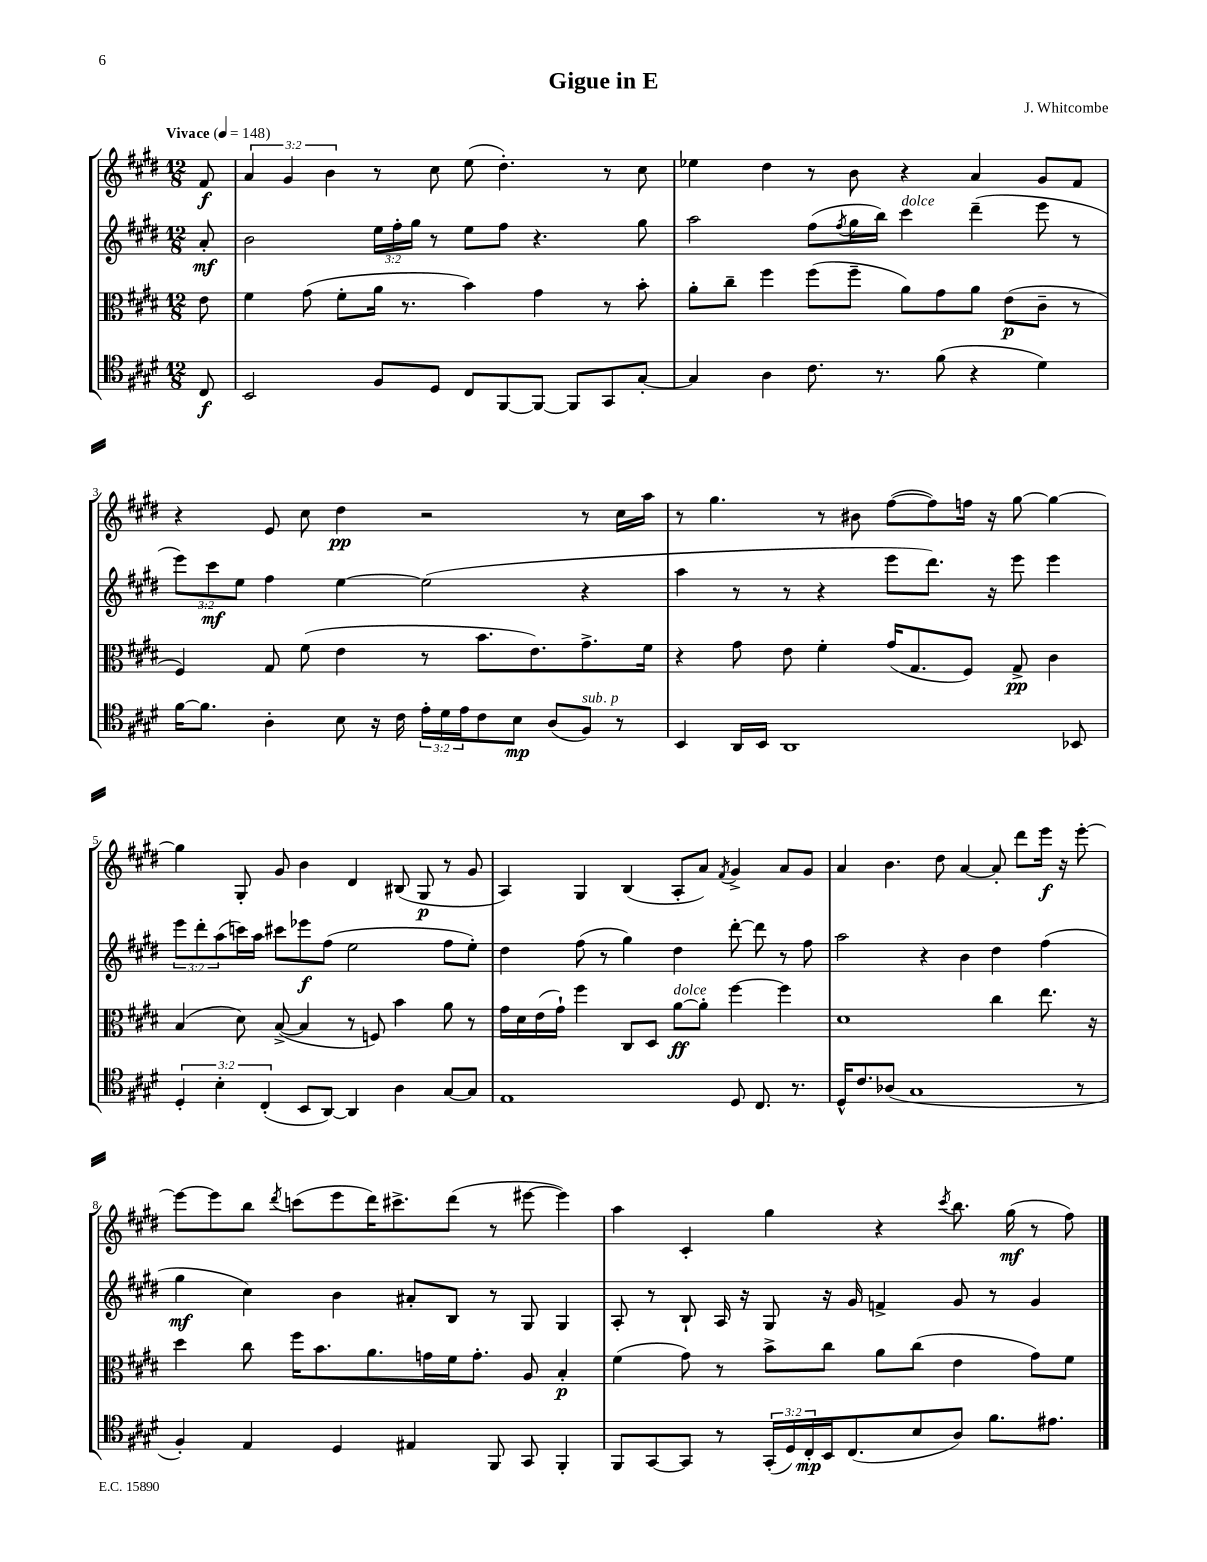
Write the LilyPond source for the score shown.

\header { title = "Gigue in E" composer = "J. Whitcombe" }
<<
\new StaffGroup <<
\new Staff = "s0" {
    \clef treble \key e \major \numericTimeSignature \time 12/8 \override Staff.TupletNumber.text = #tuplet-number::calc-fraction-text \partial 8 \tempo "Vivace" 4 = 148
    fis'8\f |
    \tuplet 3/2 { a'4 gis'4 b'4 } r8 cis''8 e''8( dis''4.-.) r8 cis''8 |
    ees''4 dis''4 r8 b'8 r4 a'4 gis'8 fis'8 |
    r4 e'8 cis''8 dis''4\pp r2 r8 cis''16 a''16 |
    r8 gis''4. r8 bis'8 fis''8~( fis''8) f''16 r16 gis''8~ gis''4~ |
    gis''4 gis8-. gis'8 b'4 dis'4 bis8( gis8\p r8 gis'8 |
    a4) gis4 b4( a8-. a'8) \acciaccatura { fis'8 } gis'4-> a'8 gis'8 |
    a'4 b'4. dis''8 a'4~ a'8-. dis'''8 e'''16\f r16 e'''8~-. |
    e'''8~ e'''8 b''8 \acciaccatura { dis'''8 } c'''8( e'''8 dis'''16) cis'''8.-> dis'''8( r8 eis'''8~ eis'''4) |
    a''4 cis'4-. gis''4 r4 \acciaccatura { cis'''8 } b''8. gis''16\mf( r8 fis''8) \bar "|." |
}
\new Staff = "s1" {
    \clef treble \key e \major \numericTimeSignature \time 12/8 \override Staff.TupletNumber.text = #tuplet-number::calc-fraction-text \partial 8
    a'8-.\mf |
    b'2 \tuplet 3/2 { e''16 fis''16-. gis''16 } r8 e''8 fis''8 r4. gis''8 |
    a''2 fis''8( \acciaccatura { fis''8 } gis''16 b''16) cis'''4^\markup { \italic "dolce" } dis'''4--( e'''8 r8 |
    \tuplet 3/2 { e'''8) cis'''8\mf e''8 } fis''4 e''4~ e''2( r4 |
    a''4 r8 r8 r4 e'''8 dis'''8.) r16 e'''8 e'''4 |
    \tuplet 3/2 { e'''8 dis'''8-. a''8( } c'''16) a''16 cis'''8 ees'''8\f fis''8( e''2 fis''8 e''8-.) |
    dis''4 fis''8( r8 gis''4) dis''4 dis'''8~-. dis'''8 r8 fis''8 |
    a''2 r4 b'4 dis''4 fis''4( |
    gis''4\mf cis''4) b'4 ais'8-. b8 r8 gis8 gis4 |
    a8-. r8 b8-! a16 r16 gis8 r16 gis'16 f'4-> gis'8 r8 gis'4 \bar "|." |
}
\new Staff = "s2" {
    \clef alto \key e \major \numericTimeSignature \time 12/8 \partial 8
    e'8 |
    fis'4 gis'8( fis'8-. a'16 r8. b'4) gis'4 r8 b'8-. |
    a'8-. cis''8-- fis''4 fis''8( fis''8-- a'8) gis'8 a'8 e'8\p( cis'8-- r8 |
    fis4) gis8 fis'8( e'4 r8 b'8. e'8.) gis'8.-> fis'16 |
    r4 gis'8 e'8 fis'4-. gis'16( gis8. fis8) gis8->\pp cis'4 |
    b4( dis'8) b8~->( b4 r8 f8) b'4 a'8 r8 |
    gis'16 dis'16 e'16( gis'16-!) fis''4 cis8 dis8 a'8~\ff^\markup { \italic "dolce" } a'8-. fis''4~ fis''4 |
    dis'1 cis''4 e''8. r16 |
    dis''4 cis''8 fis''16 b'8. a'8. g'16 fis'16 g'8.-. a8 b4-.\p |
    fis'4( gis'8) r8 b'8-> cis''8 a'8 cis''8( e'4 gis'8) fis'8 \bar "|." |
}
\new Staff = "s3" {
    \clef tenor \key e \major \numericTimeSignature \time 12/8 \override Staff.TupletNumber.text = #tuplet-number::calc-fraction-text \partial 8
    cis8\f |
    b,2 fis8 dis8 cis8 fis,8~ fis,8~ fis,8 gis,8 gis8~-. |
    gis4 a4 cis'8. r8. fis'8( r4 dis'4) |
    fis'16~ fis'8. a4-. b8 r16 cis'16 \tuplet 3/2 { e'16-. dis'16 e'16 } cis'8 b8\mp a8( fis8^\markup { \italic "sub. p" }) r8 |
    b,4 a,16 b,16 a,1 bes,8 |
    \tuplet 3/2 { dis4-. b4-. cis4-.( } b,8 a,8~) a,4 a4 gis8~ gis8 |
    e1 dis8 cis8. r8. |
    dis16-^ cis'8. aes8( gis1 r8 |
    fis4-.) e4 dis4 eis4 fis,8 gis,8 fis,4-. |
    fis,8 gis,8~ gis,8 r8 \tuplet 3/2 { gis,16-.( dis16) cis16-.\mp } b,16 cis8.( b8 a8) fis'8. eis'8. \bar "|." |
}
>>
>>
